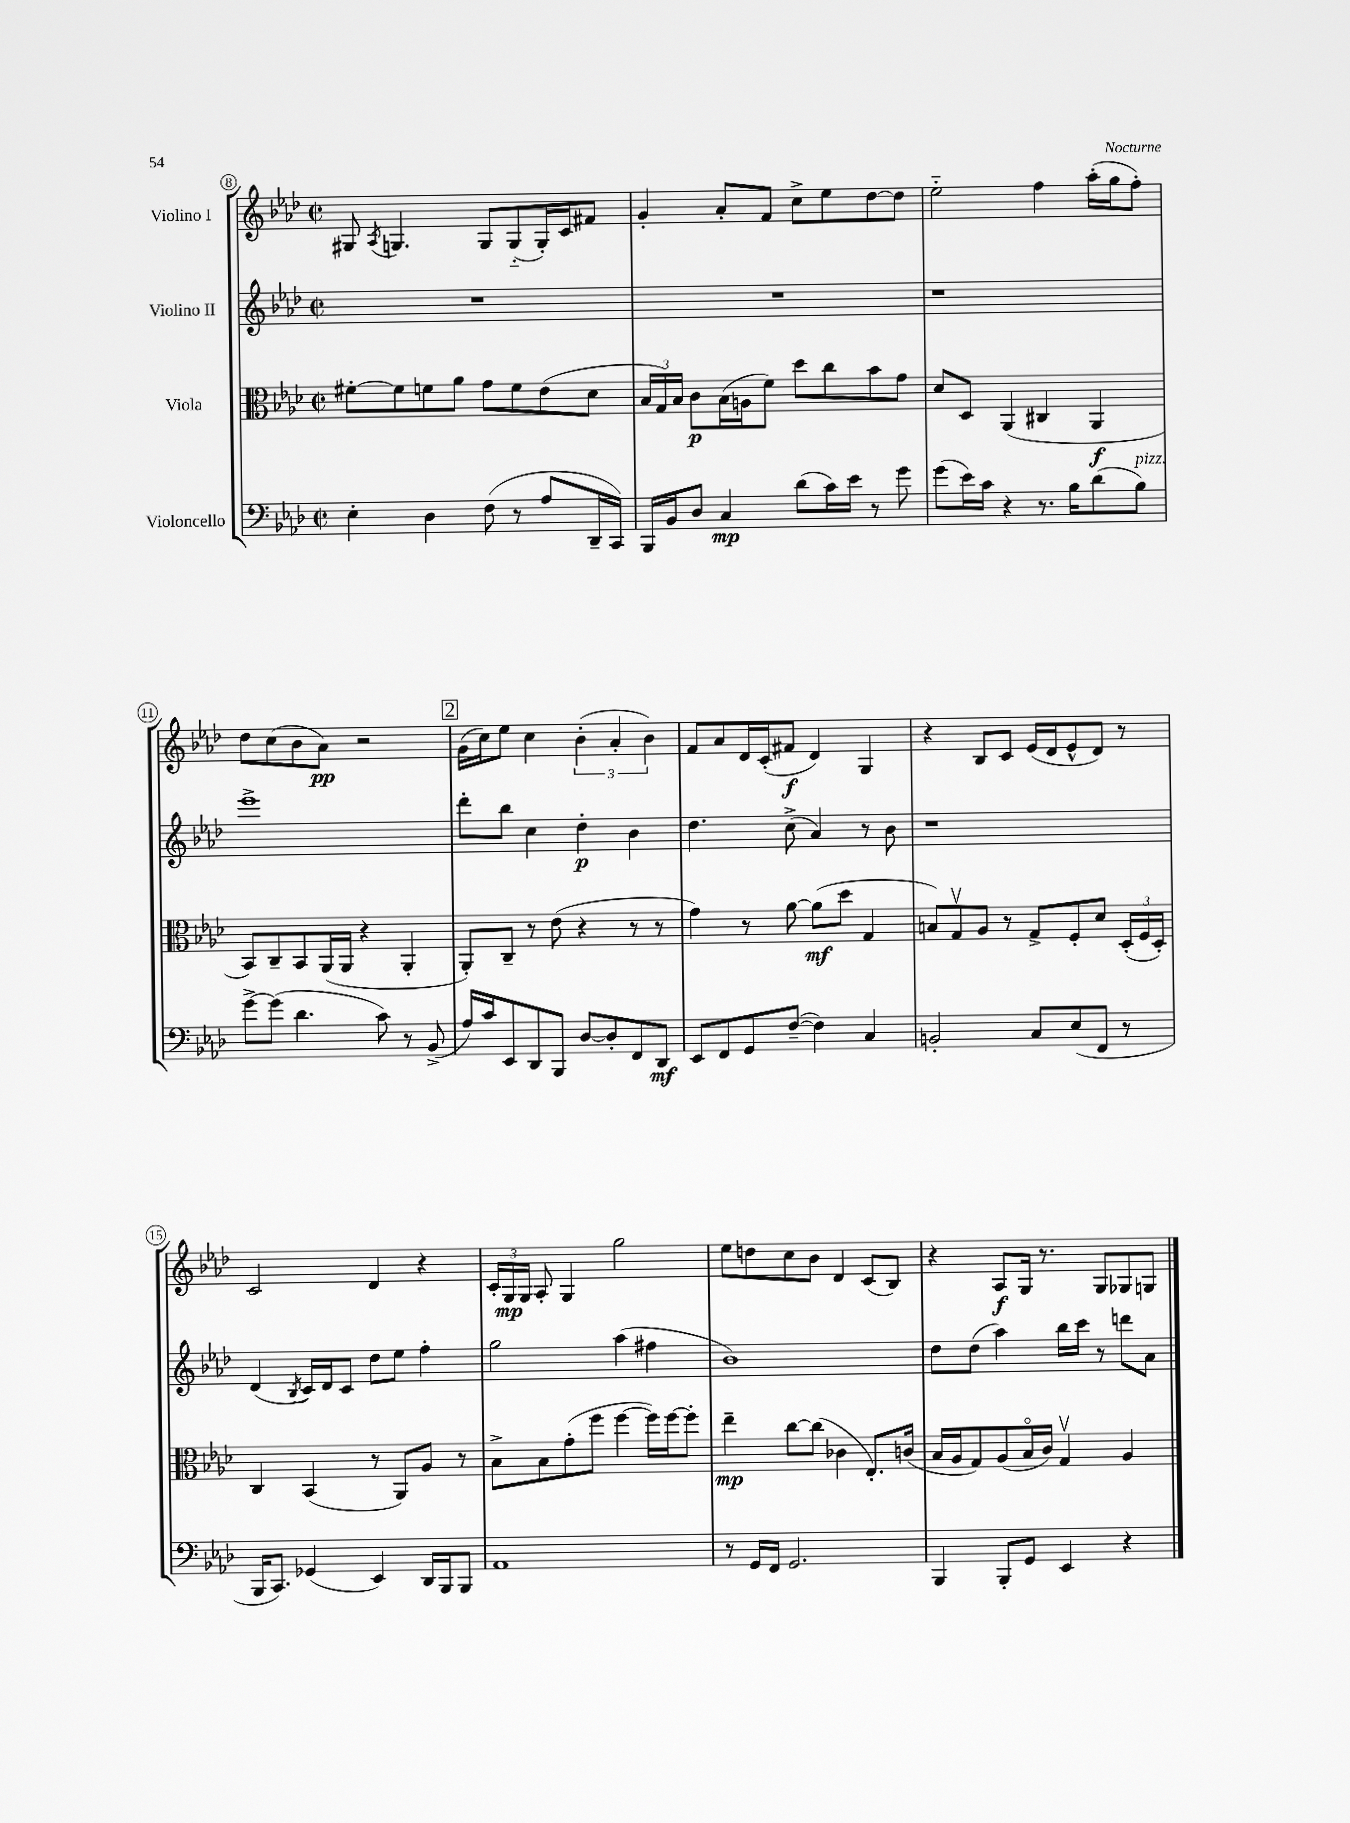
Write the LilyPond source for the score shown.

<<
\new StaffGroup <<
\new Staff = "s0" \with { instrumentName = "Violino I" } {
    \clef treble \key aes \major \defaultTimeSignature \time 2/2
    \autoBeamOff gis8 \acciaccatura { aes8 } g4. g8[ g8-_( g16-.) c'16 fis'8] |
    g'4-. aes'8[-. f'8] c''8[-> ees''8 des''8~ des''8] |
    ees''2-_ f''4 aes''16[-.( g''16 f''8]-.) |
    des''8[ c''8( bes'8 aes'8]\pp) r2 |
    \mark \markup { \box "2" } g'16[( c''16) ees''8] c''4 \tuplet 3/2 { bes'4-.( aes'4-. bes'4) } |
    f'8[ aes'8 des'16 c'16-.( fis'8]\f des'4) g4 |
    r4 bes8[ c'8] ees'16[( des'16 ees'8-^ des'8]) r8 |
    c'2 des'4 r4 |
    \tuplet 3/2 { c'16[-. g16\mp g16] } aes8-. g4 g''2 |
    ees''8[ d''8 c''8 bes'8] des'4 c'8[( bes8]) |
    r4 aes8[\f g16] r8. g8[ ges8 g8] \bar "|." |
}
\new Staff = "s1" \with { instrumentName = "Violino II" } {
    \clef treble \key aes \major \defaultTimeSignature \time 2/2
    \autoBeamOff R1 |
    R1 |
    r1 |
    ees'''1-> |
    \mark \markup { \box "2" } des'''8[-. bes''8] c''4 des''4-.\p bes'4 |
    des''4. c''8->( aes'4) r8 bes'8 |
    r1 |
    des'4( \acciaccatura { bes8 } c'16[) des'16 c'8] des''8[ ees''8] f''4-. |
    g''2 aes''4( fis''4 |
    bes'1) |
    des''8[ des''8]( aes''4) bes''16[ c'''16] r8 d'''8[ aes'8] \bar "|." |
}
\new Staff = "s2" \with { instrumentName = "Viola" } {
    \clef alto \key aes \major \defaultTimeSignature \time 2/2
    \autoBeamOff fis'8[~-. fis'8 f'8 aes'8] g'8[ f'8 ees'8( des'8] |
    \tuplet 3/2 { bes16[ g16) bes16] } c'8[\p bes16( a16 f'8]) des''8[ c''8 bes'8 g'8] |
    des'8[ des8] aes,4( cis4 aes,4\f |
    bes,8[) c8-- bes,8 aes,16( aes,16] r4 aes,4-. |
    \mark \markup { \box "2" } aes,8[-.) c8]-- r8 ees'8( r4 r8 r8 |
    g'4) r8 aes'8~ aes'8[\mf( des''8] g4 |
    b8[) g8\upbow aes8] r8 g8[-> f8-. des'8] \tuplet 3/2 { des16[-.( f16 des16]-.) } |
    c4 bes,4( r8 aes,8[) aes8] r8 |
    bes8[-> bes8 g'8-.( f''8] f''4~ f''16[) f''16~ f''8]-. |
    ees''4--\mp c''8[~ c''8]( ces'4 ees8.[-.) c'16]( |
    bes16[ aes16 g8) aes8( bes16\flageolet c'16]) g4\upbow aes4 \bar "|." |
}
\new Staff = "s3" \with { instrumentName = "Violoncello" } {
    \clef bass \key aes \major \defaultTimeSignature \time 2/2
    \autoBeamOff ees4-. des4 f8( r8 aes8[ des,16-- c,16]) |
    bes,,16[ bes,16 des8] c4\mp des'8[( c'16) ees'16] r8 g'8 |
    g'8[( ees'16) c'16] r4 r8. bes16[ des'8( bes8]^\markup { \italic "pizz." }) |
    g'8[~-> g'8]( des'4. c'8) r8 bes,8->( |
    \mark \markup { \box "2" } aes16[) c'16 ees,8 des,8 bes,,8] des8[~ des8-. f,8 des,8]\mf |
    ees,8[ f,8 g,8 f8]~--( f4) c4 |
    b,2-. c8[ ees8( f,8] r8 |
    bes,,16[ c,8.]) ges,4( ees,4) des,16[ bes,,16 bes,,8] |
    aes,1 |
    r8 g,16[ f,16] g,2. |
    bes,,4 bes,,8[-. g,8] ees,4 r4 \bar "|." |
}
>>
>>
\layout { \context { \Score currentBarNumber = #8 \override BarNumber.stencil = #(make-stencil-circler 0.1 0.3 ly:text-interface::print) } }
